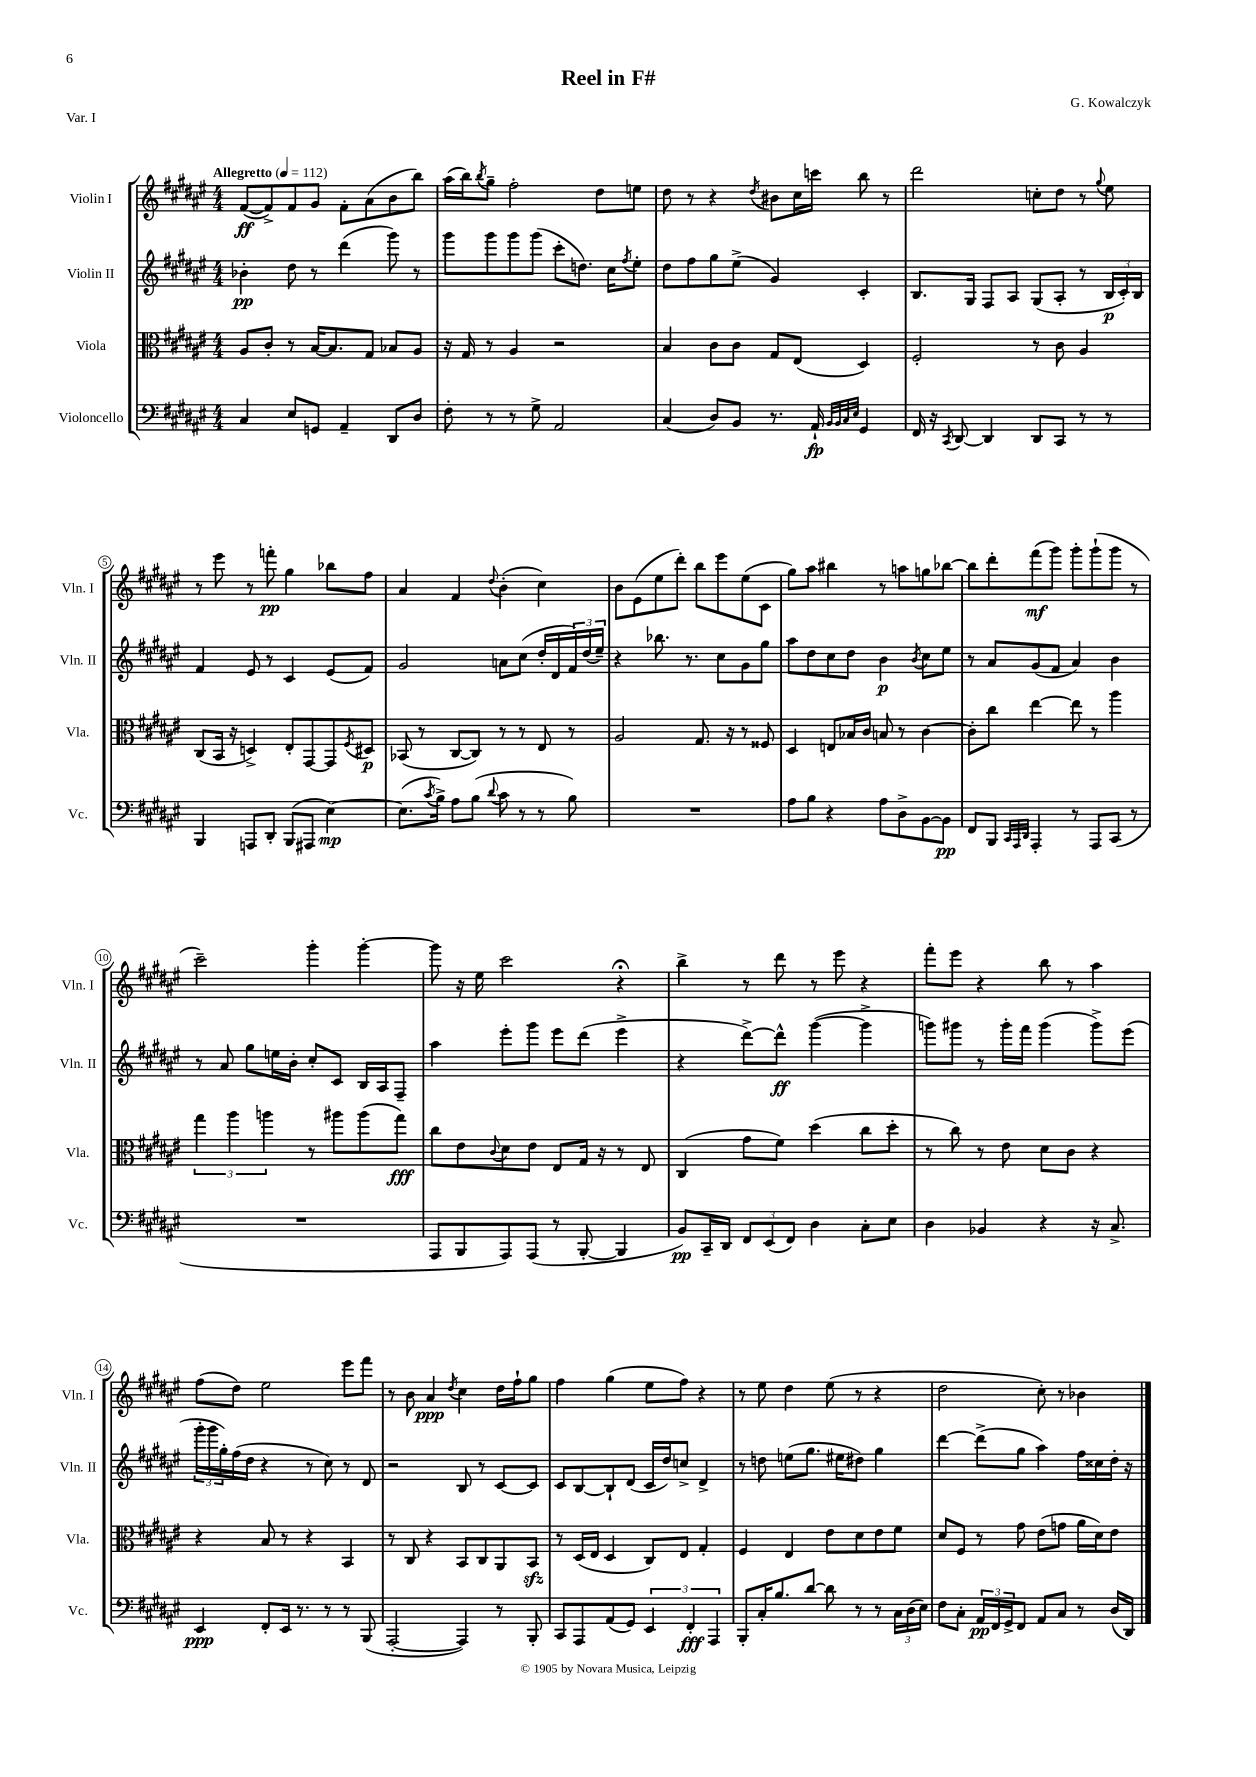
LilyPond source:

\header { title = "Reel in F#" composer = "G. Kowalczyk" piece = "Var. I" }
<<
\new StaffGroup <<
\new Staff = "s0" \with { instrumentName = "Violin I" shortInstrumentName = "Vln. I" } {
    \clef treble \key fis \major \numericTimeSignature \time 4/4 \tempo "Allegretto" 4 = 112
    fis'8~\ff( fis'8->) fis'8 gis'8 fis'8-. ais'8( b'8 b''8) |
    ais''16( b''16) \acciaccatura { b''8 } gis''8-- fis''2-. dis''8 e''8 |
    dis''8 r8 r4 \acciaccatura { dis''8 } bis'8 cis''16 c'''16 b''8 r8 |
    dis'''2 c''8-. dis''8 r8 \appoggiatura { gis''8 } eis''8 |
    r8 eis'''8 r8 f'''8-.\pp gis''4 bes''8 fis''8 |
    ais'4 fis'4 \appoggiatura { dis''8 } b'4-.( cis''4) |
    b'8 eis'8( eis''8 dis'''8-.) b''8 eis'''8 eis''8( cis'8 |
    gis''8) ais''8 bis''4 r8 a''8 g''8 bes''8~ |
    bes''8 dis'''8-. fis'''8\mf( gis'''8) gis'''8-. gis'''8-!( gis'''8 r8 |
    cis'''2--) gis'''4-. gis'''4~-. |
    gis'''8 r16 eis''16 cis'''2 r4\fermata |
    b''4-> r8 dis'''8 r8 eis'''8 r4 |
    fis'''8-. eis'''8 r4 b''8 r8 ais''4 |
    fis''8( dis''8) eis''2 eis'''8 fis'''8 |
    r8 b'8 ais'4\ppp \acciaccatura { dis''8 } cis''4 dis''16 fis''16-! gis''8 |
    fis''4 gis''4( eis''8 fis''8) r4 |
    r8 eis''8 dis''4 eis''8( r8 r4 |
    dis''2 cis''8-.) r8 bes'4 \bar "|." |
}
\new Staff = "s1" \with { instrumentName = "Violin II" shortInstrumentName = "Vln. II" } {
    \clef treble \key fis \major \numericTimeSignature \time 4/4
    bes'4-.\pp dis''8 r8 dis'''4( gis'''8) r8 |
    gis'''8 gis'''8 gis'''8 gis'''8( cis'''8-. d''8.) cis''16 \acciaccatura { fis''8 } eis''8-. |
    dis''8 fis''8 gis''8 eis''8->( gis'4) cis'4-. |
    b8. gis16 fis8 ais8 gis8( ais8-. r8 \tuplet 3/2 { b16\p cis'16-.) b16 } |
    fis'4 eis'8 r8 cis'4 eis'8( fis'8) |
    gis'2 a'8 cis''8( dis''16-. dis'16 \tuplet 3/2 { fis'16) dis''16( eis''16--) } |
    r4 bes''8. r8. cis''8 gis'8 gis''8 |
    ais''8 dis''8 cis''8 dis''8 b'4\p \acciaccatura { b'8 } cis''8 eis''8 |
    r8 ais'8 gis'8( fis'8 ais'4) b'4 |
    r8 ais'8 gis''8 e''16 b'16-. cis''8-. cis'8 b16 ais16 fis8-- |
    ais''4 eis'''8-. gis'''8 eis'''8 dis'''8( eis'''4-> |
    r4 dis'''8~->) dis'''8-^\ff gis'''4~( gis'''4-> |
    g'''8) gis'''8 r8 gis'''16-. fis'''16 gis'''4( gis'''8->) eis'''8( |
    \tuplet 3/2 { gis'''16-. gis'''16 gis''16-.) } fis''16( dis''16 r4 r8 cis''8) r8 dis'8 |
    r2 b8 r8 cis'8~ cis'8 |
    cis'8 b8~ b8-! dis'8( cis'16 dis''16) c''8-> dis'4-> |
    r8 d''8 e''8( gis''8. eis''16 dis''8) gis''4 |
    dis'''4~ dis'''8->( gis''8 ais''4) fis''16 cisis''16 dis''16-. r16 \bar "|." |
}
\new Staff = "s2" \with { instrumentName = "Viola" shortInstrumentName = "Vla." } {
    \clef alto \key fis \major \numericTimeSignature \time 4/4
    ais8 cis'8-. r8 b16~ b8. gis8 bes8 ais8 |
    r16 gis16 r8 ais4 r2 |
    b4 cis'8 cis'8 gis8 eis8( dis4) |
    fis2-. r8 cis'8 ais4 |
    cis8( b,16 r16 d4->) eis8-. gis,8~ gis,8 \acciaccatura { fis8 } dis8\p |
    bes,8( r8 cis8~ cis8) r8 r8 eis8 r8 |
    ais2 gis8. r16 r8 fisis8 |
    dis4 e8 bes16 cis'16 b8 r8 cis'4~ |
    cis'8-. cis''8 eis''4~ eis''8 r8 ais''4 |
    \tuplet 3/2 { gis''4 ais''4 a''4 } r8 ais''8 ais''8( gis''8\fff) |
    cis''8 eis'8 \appoggiatura { cis'8 } dis'8 eis'8 eis8 gis16 r16 r8 eis8 |
    cis4( gis'8 fis'8) dis''4( cis''8 dis''8-. |
    r8 cis''8) r8 eis'8 dis'8 cis'8 r4 |
    r4 b8 r8 r4 b,4 |
    r8 cis8 r4 b,8 cis8 ais,8 b,8\sfz |
    r8 dis16( eis16 dis4 cis8) eis8 gis4-. |
    fis4 eis4 eis'8 dis'8 eis'8 fis'8 |
    dis'8 fis8 r8 gis'8 eis'8( g'8 ais'16 dis'16) eis'8 \bar "|." |
}
\new Staff = "s3" \with { instrumentName = "Violoncello" shortInstrumentName = "Vc." } {
    \clef bass \key fis \major \numericTimeSignature \time 4/4
    cis4 eis8 g,8 ais,4-- dis,8 dis8 |
    fis8-. r8 r8 gis8-> ais,2 |
    cis4( dis8) b,8 r8. ais,16-!\fp \grace { b,32 b,32 cis32 eis32 } gis,4 |
    fis,16 r16 \acciaccatura { cis,8 } dis,8~ dis,4 dis,8 cis,8 r8 r8 |
    b,,4 a,,8 dis,8-. b,,8( ais,,8 eis4~\mp) |
    eis8.( \acciaccatura { cis'8 } b16->) ais8 b8( \appoggiatura { dis'8 } cis'8 r8 r8 b8) |
    R1 |
    ais8 b8 r4 ais8 dis8-> b,8~ b,8\pp |
    fis,8 b,,8 \grace { cis,32 ais,,32 dis,32 } ais,,4-. r8 ais,,8 cis,8( r8 |
    R1 |
    ais,,8 b,,8 ais,,8) ais,,8( r8 b,,8~-. b,,4 |
    b,8\pp) cis,16-- dis,16 \tuplet 3/2 { fis,8 eis,8( fis,8) } dis4 cis8-. eis8 |
    dis4 bes,4 r4 r16 cis8.-> |
    eis,4\ppp fis,8-. eis,16 r8. r8 r8 b,,8( |
    ais,,2~-. ais,,4) r8 b,,8-. |
    cis,8 ais,,8 ais,8( gis,8) \tuplet 3/2 { eis,4 fis,4-.\fff ais,,4 } |
    b,,8-. cis16-. b8. dis'8~ dis'8 r8 r8 \tuplet 3/2 { cis16 dis16( eis16) } |
    fis8 cis8-. \tuplet 3/2 { ais,16\pp fis,16 gis,16-> } fis,8 ais,8 cis8 r8 dis16( dis,16) \bar "|." |
}
>>
>>
\layout { \context { \Score \override BarNumber.stencil = #(make-stencil-circler 0.1 0.3 ly:text-interface::print) } }
